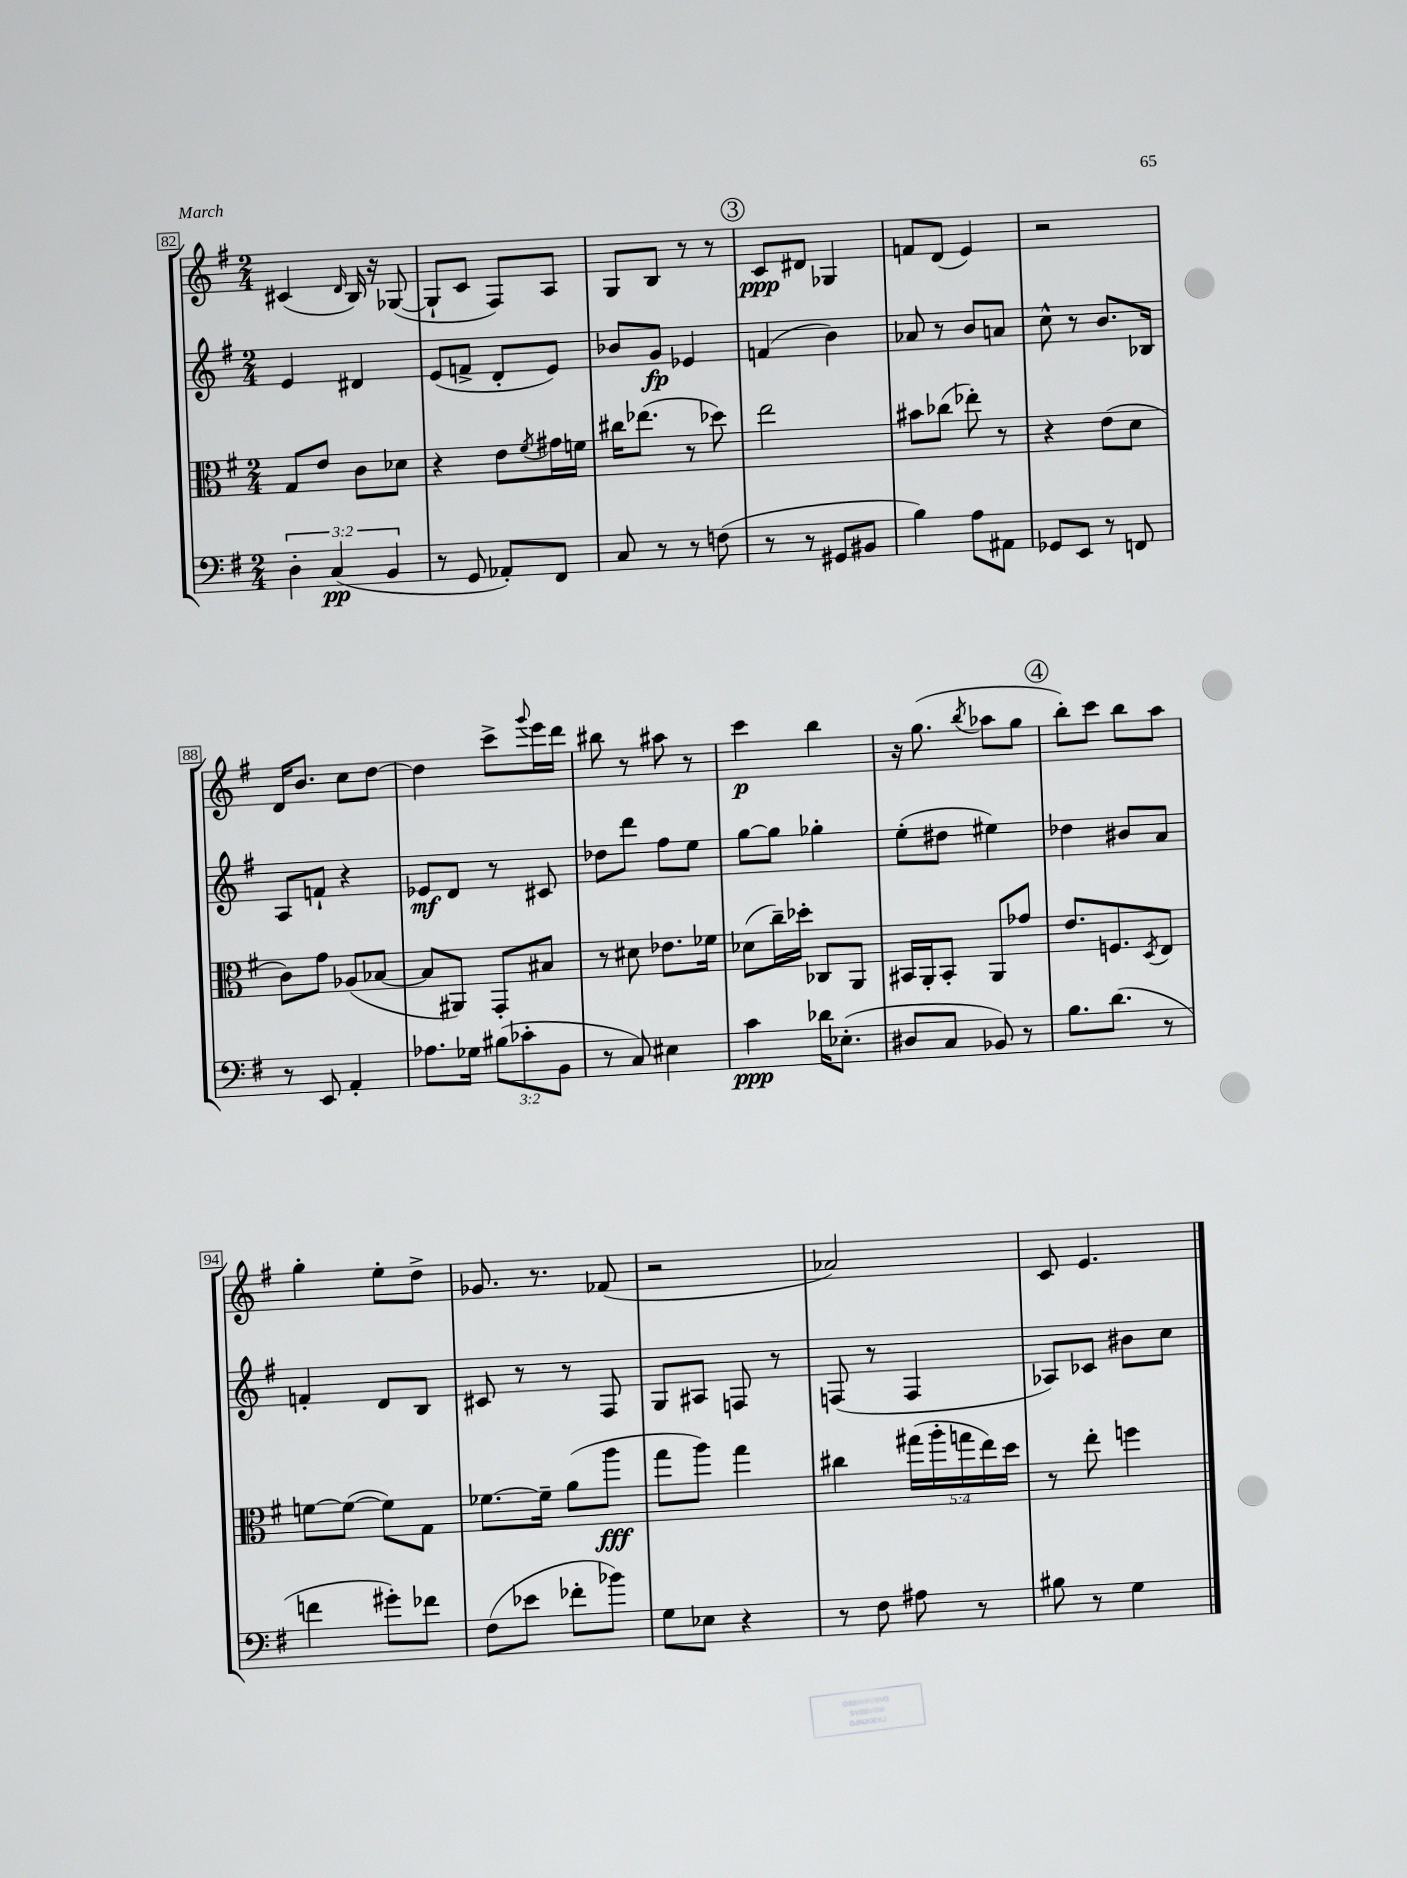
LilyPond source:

<<
\new StaffGroup <<
\new Staff = "s0" {
    \clef treble \key g \major \numericTimeSignature \time 2/4
    cis'4( \grace { d'16 } b16) r16 ges8~( |
    ges8-! c'8 fis8) a8 |
    g8 b8 r8 r8 |
    \mark \markup { \circle "3" } c'8\ppp dis'8 ges4 |
    f'8 d'8( e'4) |
    r2 |
    d'16 b'8. c''8 d''8~ |
    d''4 c'''8-> \appoggiatura { g'''8 } e'''16 d'''16 |
    bis''8 r8 ais''8 r8 |
    c'''4\p b''4 |
    r16 g''8.( \acciaccatura { b''8 } aes''8 g''8 |
    \mark \markup { \circle "4" } b''8-.) c'''8 b''8 a''8 |
    g''4-. e''8-. d''8-> |
    ges'8. r8. fes'8( |
    r2 |
    aes'2) |
    c'8 e'4. \bar "|." |
}
\new Staff = "s1" {
    \clef treble \key g \major \numericTimeSignature \time 2/4
    e'4 dis'4 |
    e'8( f'8-> d'8-. e'8) |
    bes'8 g'8\fp ees'4 |
    \mark \markup { \circle "3" } f'4( b'4) |
    aes'8 r8 b'8 a'8 |
    c''8-^ r8 b'8. bes16 |
    a8 f'8-! r4 |
    ees'8\mf d'8 r8 cis'8 |
    des''8 d'''8 fis''8 e''8 |
    g''8~ g''8 ges''4-. |
    e''8-.( dis''8 eis''4) |
    \mark \markup { \circle "4" } des''4 bis'8 a'8 |
    f'4-. d'8 b8 |
    cis'8 r8 r8 fis8 |
    g8 ais8 f8 r8 |
    f8( r8 f4 |
    aes8) ces'8 bis'8 c''8 \bar "|." |
}
\new Staff = "s2" {
    \clef alto \key g \major \numericTimeSignature \time 2/4 \override Staff.TupletNumber.text = #tuplet-number::calc-fraction-text
    g8 e'8 c'8 des'8 |
    r4 e'8 \acciaccatura { fis'8 } gis'16 f'16 |
    cis''16 ees''8.( r8 des''8) |
    \mark \markup { \circle "3" } e''2 |
    bis'8 ces''8( ees''8-.) r8 |
    r4 e'8( d'8 |
    c'8) g'8 aes8( bes8~ |
    bes8 ais,8) g,8-. bis8 |
    r8 dis'8 ees'8. fes'16 |
    des'8( c''16--) des''16-. ces8 a,8 |
    bis,16 a,16-. bis,8-. a,8 ges'8 |
    \mark \markup { \circle "4" } e'8. f8. \acciaccatura { d8 } e8 |
    f'8~ f'8~( f'8) g8 |
    fes'8.~ fes'16-- a'8( a''8\fff |
    g''8 a''8) g''4 |
    cis''4 \tuplet 5/4 { gis''16( a''16-. g''16 e''16) d''16 } |
    r8 e''8-. f''4 \bar "|." |
}
\new Staff = "s3" {
    \clef bass \key g \major \numericTimeSignature \time 2/4 \override Staff.TupletNumber.text = #tuplet-number::calc-fraction-text
    \tuplet 3/2 { d4-. c4\pp( b,4 } |
    r8 g,8 aes,8-.) fis,8 |
    c8 r8 r8 f8( |
    \mark \markup { \circle "3" } r8 r8 gis,8 bis,8 |
    b4) a8 ais,8 |
    ges,8 e,8 r8 f,8 |
    r8 e,8 a,4-. |
    aes8. ges16 \tuplet 3/2 { bis8( ces'8-. b,8 } |
    r8 c8) eis4 |
    c'4\ppp des'16 ees8.-.( |
    dis8 c8 bes,8) r8 |
    \mark \markup { \circle "4" } b8. d'8.( r8 |
    f'4 gis'8-.) fes'8 |
    fis8( ees'8 fes'8-. bes'8) |
    g8 ees8 r4 |
    r8 fis8 ais8 r8 |
    bis8 r8 g4 \bar "|." |
}
>>
>>
\layout { \context { \Score currentBarNumber = #82 \override BarNumber.stencil = #(make-stencil-boxer 0.1 0.3 ly:text-interface::print) } }
